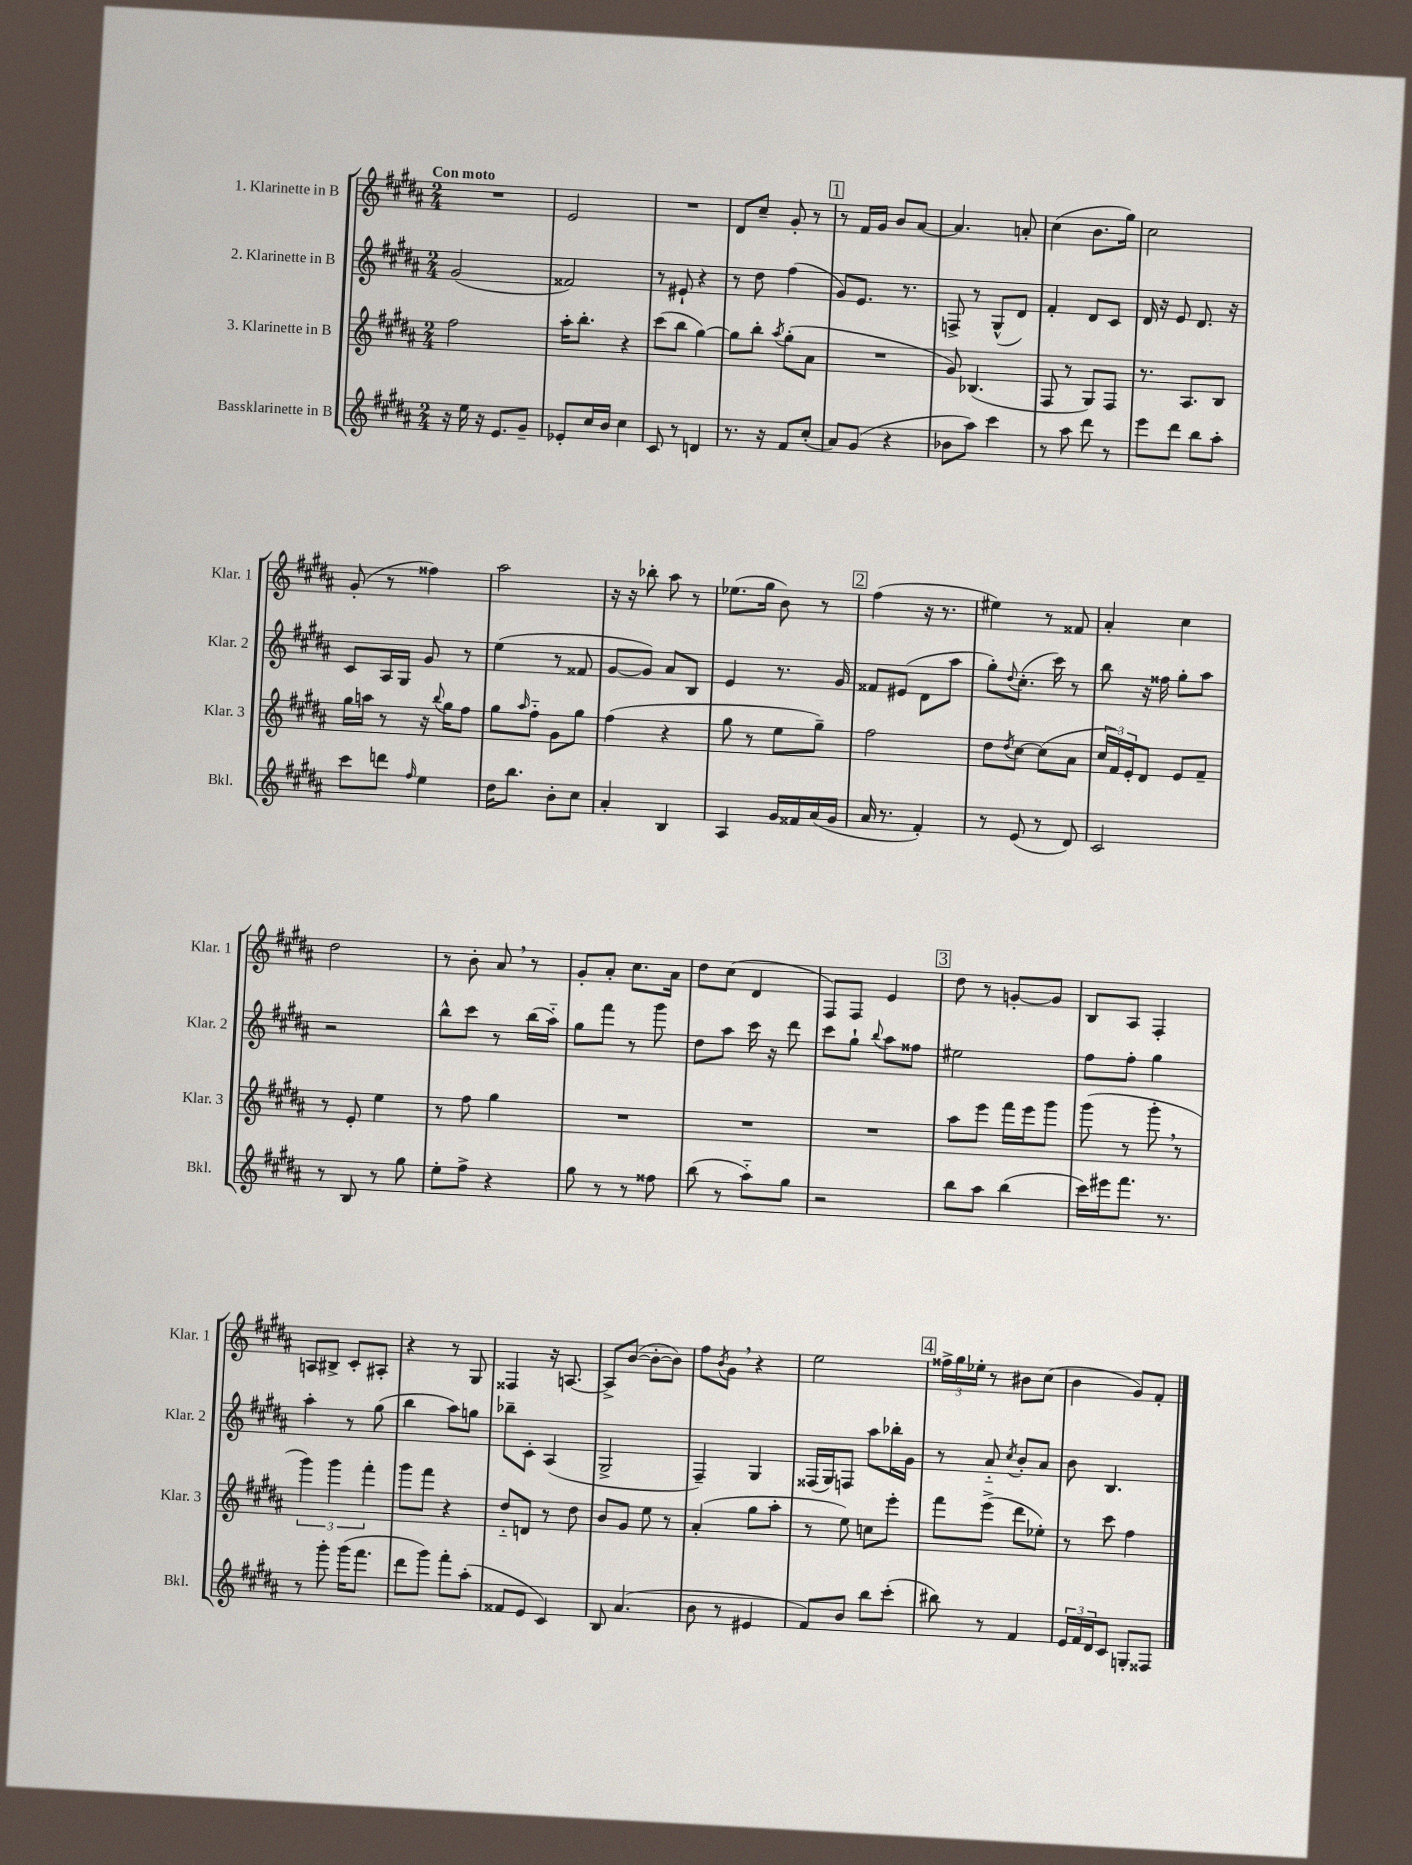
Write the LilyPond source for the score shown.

<<
\new StaffGroup <<
\new Staff = "s0" \with { instrumentName = "1. Klarinette in B" shortInstrumentName = "Klar. 1" } {
    \clef treble \key b \major \numericTimeSignature \time 2/4 \tempo "Con moto"
    R2 |
    e'2 |
    R2 |
    dis'8 cis''8-- gis'8-. r8 |
    \mark \markup { \box "1" } r8 fis'16 gis'16 b'8 ais'8~ |
    ais'4. a'8-. |
    cis''4( b'8. gis''16) |
    cis''2 |
    gis'8-.( r8 fisis''4) |
    ais''2 |
    r16 r16 bes''8-. ais''8 r8 |
    ees''8.( gis''16 b'8) r8 |
    \mark \markup { \box "2" } fis''4( r16 r8. |
    eis''4) r8 fisis'8 |
    ais'4-. cis''4 |
    dis''2 |
    r8 b'8-. ais'8 \breathe r8 |
    gis'8-. ais'8-. cis''8. ais'16 |
    dis''8 cis''8( dis'4 |
    fis8) fis8 e'4 |
    \mark \markup { \box "3" } dis''8 r8 g'8~-. g'8 |
    b8 ais8 fis4-. |
    a8 bis8-> cis'8-. ais8-. |
    r4 r8 gis8 |
    fisis4 r16 a8.~ |
    a8-> b'8~( b'8~-. b'8) |
    fis''8 \acciaccatura { b'8 } gis'8 \breathe r4 |
    e''2 |
    \mark \markup { \box "4" } \tuplet 3/2 { fisis''16-> gis''16 ees''16-. } r8 bis'8 cis''8( |
    b'4 gis'8) fis'8-. \bar "|." |
}
\new Staff = "s1" \with { instrumentName = "2. Klarinette in B" shortInstrumentName = "Klar. 2" } {
    \clef treble \key b \major \numericTimeSignature \time 2/4
    gis'2( |
    fisis'2) |
    r8 eis'8-! r4 |
    r8 dis''8 fis''4( |
    \mark \markup { \box "1" } gis'8) e'8. r8. |
    f8-> r8 gis8-^( dis'8) |
    fis'4-. dis'8 cis'8 |
    dis'16 r16 e'8 dis'8. r16 |
    cis'8 ais16 gis16 gis'8 r8 |
    e''4( r8 fisis'8 |
    gis'8~ gis'8) ais'8 b8 |
    e'4 r8. gis'16 |
    \mark \markup { \box "2" } fisis'8 eis'8( dis'8 ais''8 |
    gis''8-.) \appoggiatura { dis''8 } cis''8.-.( cis'''16) r8 |
    b''8 r16 fisis''16 gis''8-. ais''8 |
    r2 |
    b''8-^ cis'''8 r8 b''16( ais''16-_) |
    gis''8 fis'''8 r8 gis'''8 |
    dis''8 ais''8 cis'''16 r16 dis'''8 |
    cis'''8 gis''8-! \appoggiatura { b''8 } ais''8 fisis''8 |
    \mark \markup { \box "3" } eis''2 |
    fis''8 fis''8-. gis''4 |
    ais''4-. r8 gis''8( |
    b''4 ais''8) g''8 |
    bes''8-- cis'8-. ais4( |
    gis2-> |
    fis4--) gis4 |
    fisis16( gis16) f8 ais''8 bes''16-. gis'16 |
    \mark \markup { \box "4" } r8 ais'8-_ \acciaccatura { cis''8 } b'8-. ais'8 |
    b'8 b4. \bar "|." |
}
\new Staff = "s2" \with { instrumentName = "3. Klarinette in B" shortInstrumentName = "Klar. 3" } {
    \clef treble \key b \major \numericTimeSignature \time 2/4
    fis''2 |
    ais''16-. b''8.-. r4 |
    cis'''8( b''8 gis''4~) |
    gis''8 b''8-. \acciaccatura { ais''8 } gis''8-.( ais'8 |
    \mark \markup { \box "1" } R2 |
    gis'8) bes4.( |
    fis8 r8 gis8) fis8 |
    r8. ais8. b8 |
    gis''16 a''16 r8 r16 \appoggiatura { b''8 } gis''16 fis''8 |
    gis''8 \grace { ais''16 } fis''8-_ gis'8 gis''8 |
    fis''4( r4 |
    gis''8 r8 e''8 gis''8--) |
    \mark \markup { \box "2" } fis''2 |
    dis''8 \acciaccatura { dis''8 } cis''8~ cis''8( ais'8 |
    \tuplet 3/2 { cis''16 fis'16) e'16-. } dis'8 e'8 fis'8-- |
    r8 e'8-. e''4 |
    r8 fis''8 gis''4 |
    R2 |
    R2 |
    R2 |
    \mark \markup { \box "3" } ais''8 e'''8 fis'''16 e'''16 gis'''8 |
    gis'''8( r8 gis'''8-. \breathe r8 |
    \tuplet 3/2 { gis'''4) gis'''4 fis'''4-. } |
    gis'''8 fis'''8 r4 |
    dis''8-_ d'8 r8 dis''8 |
    b'8 gis'8 e''8 r8 |
    ais'4-.( gis''8 ais''8-. |
    r8 e''8) c''8 e'''8-. |
    \mark \markup { \box "4" } fis'''8 e'''8->( dis'''8 ees''8-.) |
    r8 cis'''8 fis''4 \bar "|." |
}
\new Staff = "s3" \with { instrumentName = "Bassklarinette in B" shortInstrumentName = "Bkl." } {
    \clef treble \key b \major \numericTimeSignature \time 2/4
    r16 e''16 r16 e'8. gis'8-- |
    ees'8-. cis''16 b'16 cis''4 |
    cis'8 r8 d'4 |
    r8. r16 fis'8 cis''8-.( |
    \mark \markup { \box "1" } ais'8) gis'8( r4 |
    bes'8 ais''8) cis'''4 |
    r8 ais''8 dis'''8 r8 |
    e'''8 dis'''8 b''8 ais''8-. |
    cis'''8 d'''8 \grace { fis''16 } e''4 |
    dis''16 b''8. b'8-. cis''8 |
    ais'4-. b4 |
    ais4 gis'16 fisis'16 ais'16( gis'16 |
    \mark \markup { \box "2" } ais'16 r8. fis'4-.) |
    r8 e'8( r8 dis'8) |
    cis'2 |
    r8 b8 r8 gis''8 |
    e''8-. fis''8-> r4 |
    gis''8 r8 r8 fisis''8 |
    b''8( r8 ais''8-_) gis''8 |
    r2 |
    \mark \markup { \box "3" } b''8 ais''8 b''4( |
    cis'''16) eis'''16 fis'''8. r8. |
    r8 gis'''8-. gis'''16( fis'''8. |
    dis'''8 gis'''8) fis'''8-. ais''8-.( |
    fisis'8 e'8 cis'4) |
    b8 ais'4.( |
    b'8 r8 eis'4 |
    fis'8) b'8 b''8 cis'''8-.( |
    \mark \markup { \box "4" } bis''8) r8 fis'4 |
    \tuplet 3/2 { e'16 fis'16 dis'16 } cis'8 g8-. fisis8 \bar "|." |
}
>>
>>
\layout { \context { \Score \remove "Bar_number_engraver" } }
